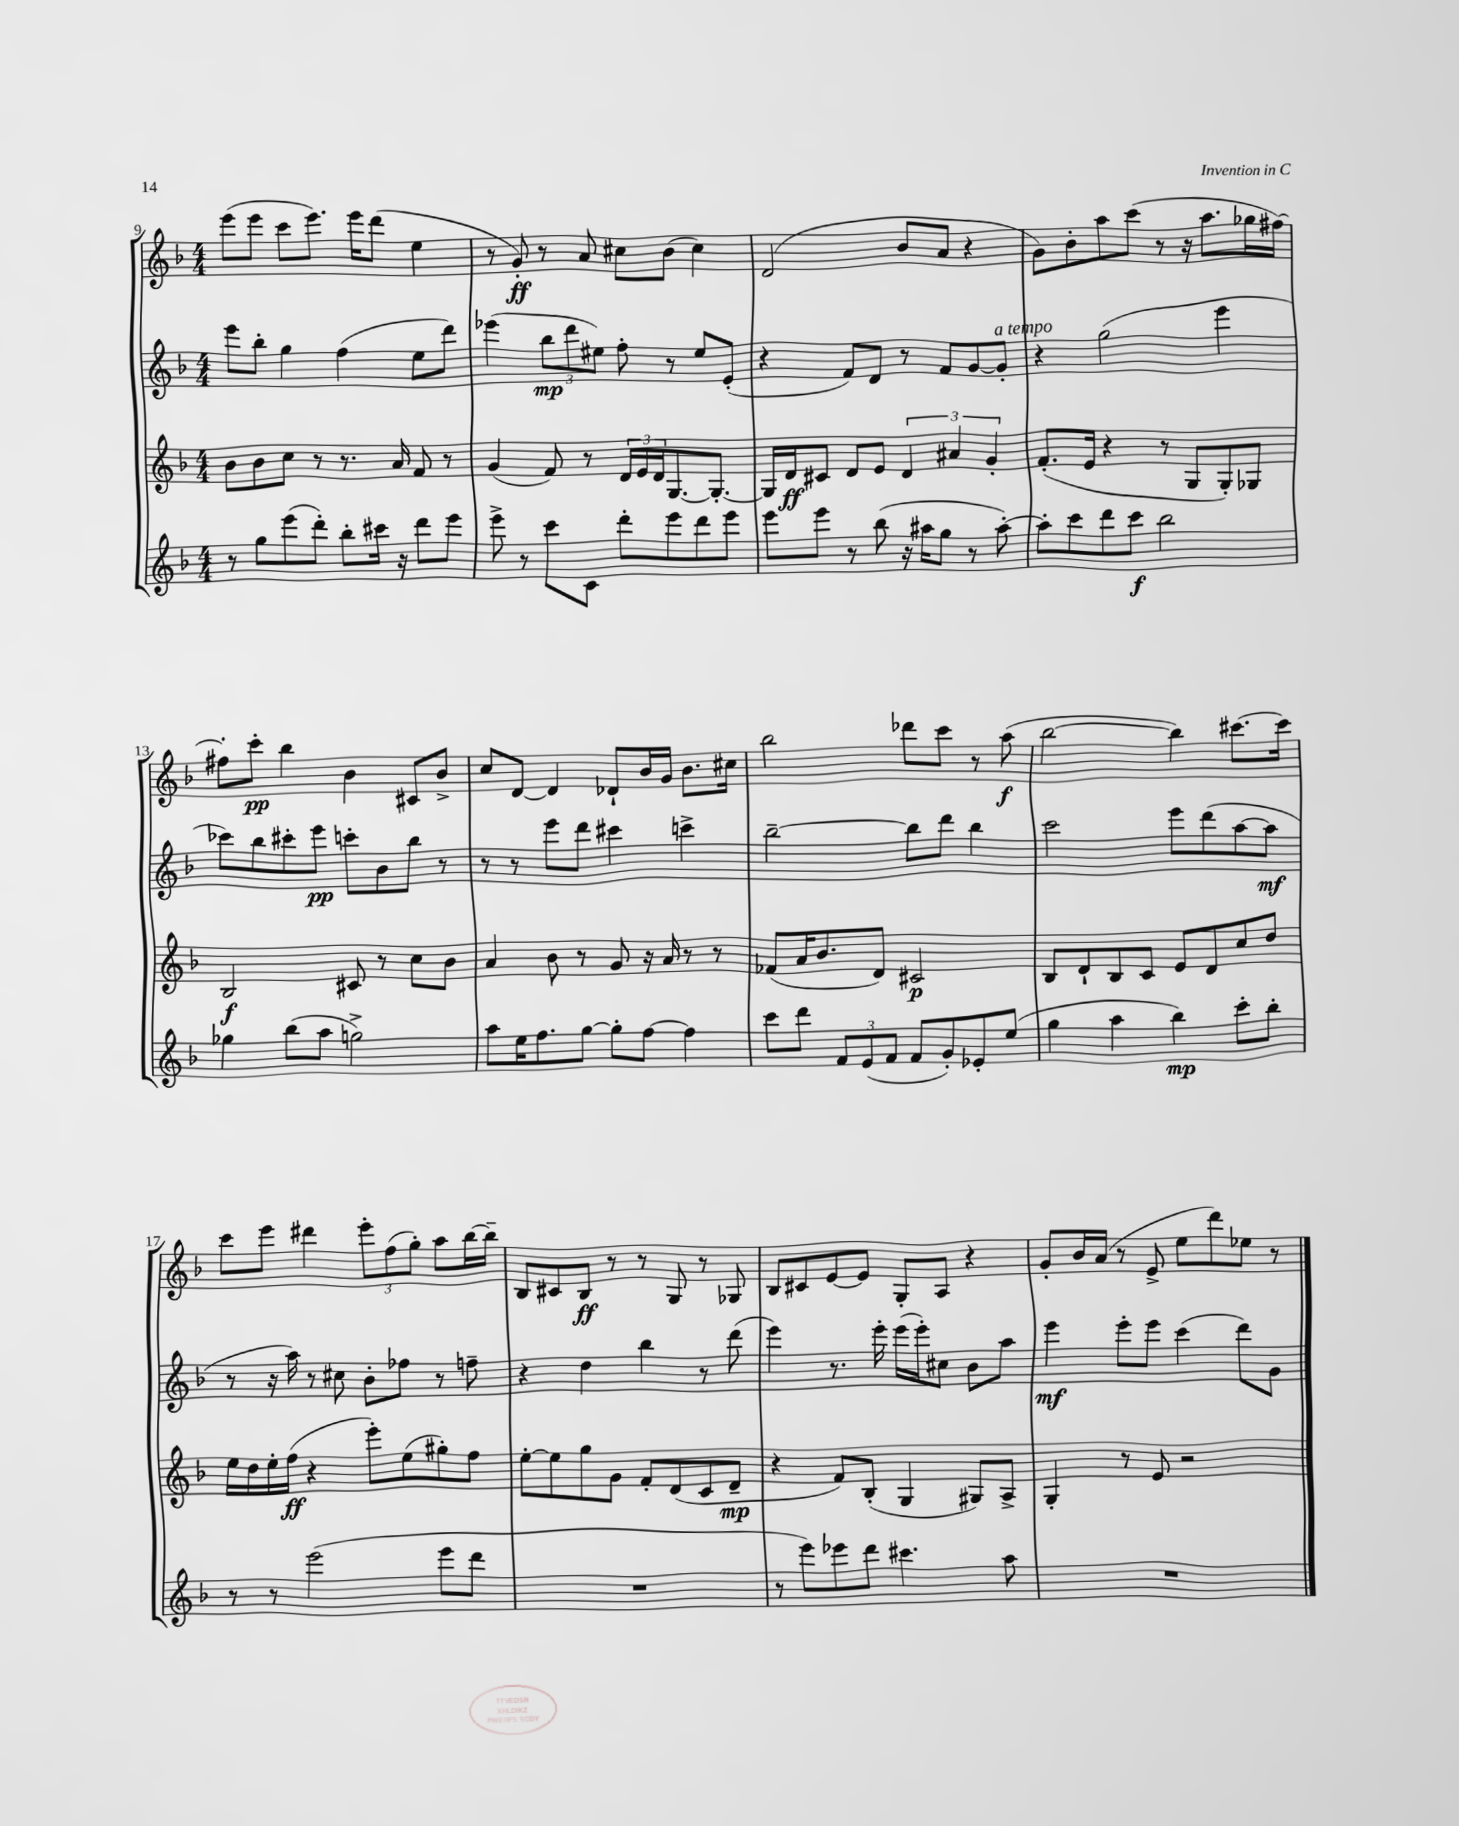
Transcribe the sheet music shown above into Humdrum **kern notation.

**kern	**dynam	**kern	**dynam	**kern	**dynam	**kern	**dynam
*part4	*part4	*part3	*part3	*part2	*part2	*part1	*part1
*staff4	*staff4	*staff3	*staff3	*staff2	*staff2	*staff1	*staff1
*clefG2	*	*clefG2	*	*clefG2	*	*clefG2	*
*k[b-]	*	*k[b-]	*	*k[b-]	*	*k[b-]	*
*M4/4	*	*M4/4	*	*M4/4	*	*M4/4	*
=9	=9	=9	=9	=9	=9	=9	=9
8r	.	8b-\L	.	8eee\L	.	(8eee\L	.
8gg\L	.	8b-\	.	8bb-'\J	.	8eee\J	.
(8eee\	.	8cc\J	.	4gg\	.	8ccc\L	.
8ddd'\J)	.	8r	.	.	.	8.eee\J)	.
8bb-'\L	.	8.r	.	(4ff\	.	.	.
.	.	.	.	.	.	16eee\KL	.
16ccc#X\Jk	.	.	.	.	.	(8ddd\J	.
16r	.	16a/	.	.	.	.	.
8ddd\L	.	8f/	.	8ee\L	.	4ee\	.
8eee\J	.	8r	.	8ddd\J)	.	.	.
=10	=10	=10	=10	=10	=10	=10	=10
8eee^\	.	(4g/	.	(4eee-X\	.	8r	.
8r	.	.	.	.	.	8g'/)	ff
8ccc\L	.	8f/)	.	12bb-\L	mp	8r	.
.	.	.	.	12ddd\	.	.	.
8c\J	.	8r	.	.	.	8a/	.
.	.	.	.	12ee#X\J)	.	.	.
8ddd'\L	.	24d/LL	.	8ff'\	.	8cc#X\L	.
.	.	24e/	.	.	.	.	.
.	.	24d/J	.	.	.	.	.
8eee\	.	[8.G/	.	8r	.	(8b-\J	.
8ddd\	.	.	.	8ee#/L	.	4cc#\)	.
.	.	8.G'/J_	.	.	.	.	.
8eee\J	.	.	.	(8e'/J	.	.	.
=11	=11	=11	=11	=11	=11	=11	=11
8eee\L	.	16G/LL]	.	4r	.	(2d/	.
.	.	16d/J	ff	.	.	.	.
8eee\J	.	8c#X/J	.	.	.	.	.
8r	.	8d/L	.	8f/L)	.	.	.
(8bb-\	.	8e/J	.	8d/J	.	.	.
16r	.	6d/	.	8r	.	8b-/L	.
16aa#X\KL	.	.	.	.	.	.	.
8gg\J	.	.	.	8f/L	.	8a/J	.
.	.	6a#X/	.	.	.	.	.
8r	.	.	.	[8g/	.	4r	.
.	.	6g'/	.	.	.	.	.
!	!	!	!	!LO:TX:a:i:t=a tempo	!	!	!
[8aa#'\)	.	.	.	8g'/J]	.	.	.
=12	=12	=12	=12	=12	=12	=12	=12
8aa#'\L]	.	(8.f'/L	.	4r	.	8g\L)	.
8ccc\	.	.	.	.	.	8b-'\	.
.	.	16e/Jk	.	.	.	.	.
8ddd\	.	4r	.	(2gg\	.	8aa\	.
8ccc\J	f	.	.	.	.	(8ccc\J	.
2bb-\	.	8r	.	.	.	8r	.
.	.	8G/L	.	.	.	16r	.
.	.	.	.	.	.	8.aa\L	.
.	.	8G'/)	.	4eee\	.	.	.
.	.	8G-X/J	.	.	.	16gg-X\L	.
.	.	.	.	.	.	[16ff#X\JJ)	.
!!LO:LB:g=z
=13	=13	=13	=13	=13	=13	=13	=13
4gg-X\	.	2B-/	f	8ccc-X\L)	.	8ff#X'\L]	.
.	.	.	.	8bb-\	.	8ccc'\J	pp
(8bb-\L	.	.	.	8ccc#X'\	.	4bb-\	.
8aa\J	.	.	.	8eee\J	pp	.	.
2ggn^\)	.	8c#X/	.	8cccn'\L	.	4b-\	.
.	.	8r	.	8b-\	.	.	.
.	.	8cc\L	.	8bb-\J	.	8c#X/L	.
.	.	8b-\J	.	8r	.	8b-^/J	.
=14	=14	=14	=14	=14	=14	=14	=14
8aa\L	.	4a/	.	8r	.	8cc/L	.
16ee\K	.	.	.	8r	.	[8d/J	.
8.ff\	.	.	.	.	.	.	.
.	.	8b-\	.	8eee\L	.	4d/]	.
[8gg\J	.	8r	.	8ddd\J	.	.	.
8gg'\L]	.	8g/	.	4ccc#X\	.	8d-X`/L	.
[8ff\J	.	16r	.	.	.	16b-/L	.
.	.	16a/	.	.	.	16g/JJ	.
4ff\]	.	8r	.	4cccn^\	.	8.b-\L	.
.	.	8r	.	.	.	.	.
.	.	.	.	.	.	16cc#X\Jk	.
=15	=15	=15	=15	=15	=15	=15	=15
8ccc\L	.	(8f-X/L	.	[2bb-~\	.	2bb-\	.
8ddd\J	.	16a/K	.	.	.	.	.
.	.	8.b-/	.	.	.	.	.
12f/L	.	.	.	.	.	.	.
(12e/	.	.	.	.	.	.	.
.	.	8d/J)	.	.	.	.	.
12f/J	.	.	.	.	.	.	.
8f/L	.	2c#X/	p	8bb-\L]	.	8ddd-X\L	.
8g'/)	.	.	.	8ddd\J	.	8ccc\J	.
8e-X'/	.	.	.	4bb-\	.	8r	.
(8ee/J	.	.	.	.	.	(8aa\	f
=16	=16	=16	=16	=16	=16	=16	=16
4gg\	.	8B-/L	.	2ccc\	.	[2bb-\	.
.	.	8d`/	.	.	.	.	.
4aa\	.	8B-/	.	.	.	.	.
.	.	8c/J	.	.	.	.	.
4bb-\)	mp	8e/L	.	8eee\L	.	4bb-\])	.
.	.	8d/	.	(8ddd\	.	.	.
8ccc'\L	.	8cc/	.	[8aa\	.	[8.ccc#X\L	.
8bb-'\J	.	8dd/J	.	8aa\J]	mf	.	.
.	.	.	.	.	.	16ccc#\Jk]	.
!!LO:LB:g=z
=17	=17	=17	=17	=17	=17	=17	=17
8r	.	16ee\LL	.	8r	.	8ccc\L	.
.	.	16dd\	.	.	.	.	.
8r	.	16ee'\	.	16r	.	8eee\J	.
.	.	(16ff\JJ	ff	16aa\)	.	.	.
(2eee\	.	4r	.	8r	.	4ddd#X\	.
.	.	.	.	8cc#X\	.	.	.
.	.	8eee'\L)	.	8b-'\L	.	12eee'\L	.
.	.	.	.	.	.	(12ff\	.
.	.	(8ee\	.	8ff-X\J	.	.	.
.	.	.	.	.	.	12gg'\J)	.
8eee\L	.	8gg#X'\)	.	8r	.	8aa\L	.
8ddd\J	.	8ff\J	.	8ffn~\	.	[16bb-\L	.
.	.	.	.	.	.	16bb-~\JJ]	.
=18	=18	=18	=18	=18	=18	=18	=18
1r	.	[8ee'\L	.	4r	.	8B-/L	.
.	.	8ee\]	.	.	.	8c#X/	.
.	.	8gg\	.	4dd\	.	8B-/J	ff
.	.	8g\J	.	.	.	8r	.
.	.	8f'/L	.	4bb-\	.	8r	.
.	.	(8d/	.	.	.	8G/	.
.	.	8c/	.	8r	.	8r	.
.	.	8d~/J	mp	(8ddd\	.	8G-X/	.
=19	=19	=19	=19	=19	=19	=19	=19
8r	.	4r	.	4eee\)	.	8B-/L	.
8eee\L)	.	.	.	.	.	8c#X/	.
8eee-X\	.	8f/L)	.	8.r	.	[8e/	.
8ddd\J	.	(8B-'/J	.	.	.	8e/J]	.
.	.	.	.	16eee'\	.	.	.
4.ccc#X\	.	4G/	.	(16eee\LL	.	8G'/L	.
.	.	.	.	16eee'\J)	.	.	.
.	.	.	.	8cc#X\J	.	8A/J	.
.	.	8G#X/L)	.	8b-\L	.	4r	.
8aa\	.	8A^/J	.	8aa\J	.	.	.
=20	=20	=20	=20	=20	=20	=20	=20
1r	.	4G'/	.	4eee\	mf	8g'/L	.
.	.	.	.	.	.	16b-/L	.
.	.	.	.	.	.	(16a/JJ	.
.	.	8r	.	8eee'\L	.	8r	.
.	.	8e/	.	8eee\J	.	8e^/	.
.	.	2r	.	(4ccc\	.	8ee\L	.
.	.	.	.	.	.	8ddd\)	.
.	.	.	.	8ddd\L)	.	8ee-X\J	.
.	.	.	.	8g\J	.	8r	.
==	==	==	==	==	==	==	==
*-	*-	*-	*-	*-	*-	*-	*-
